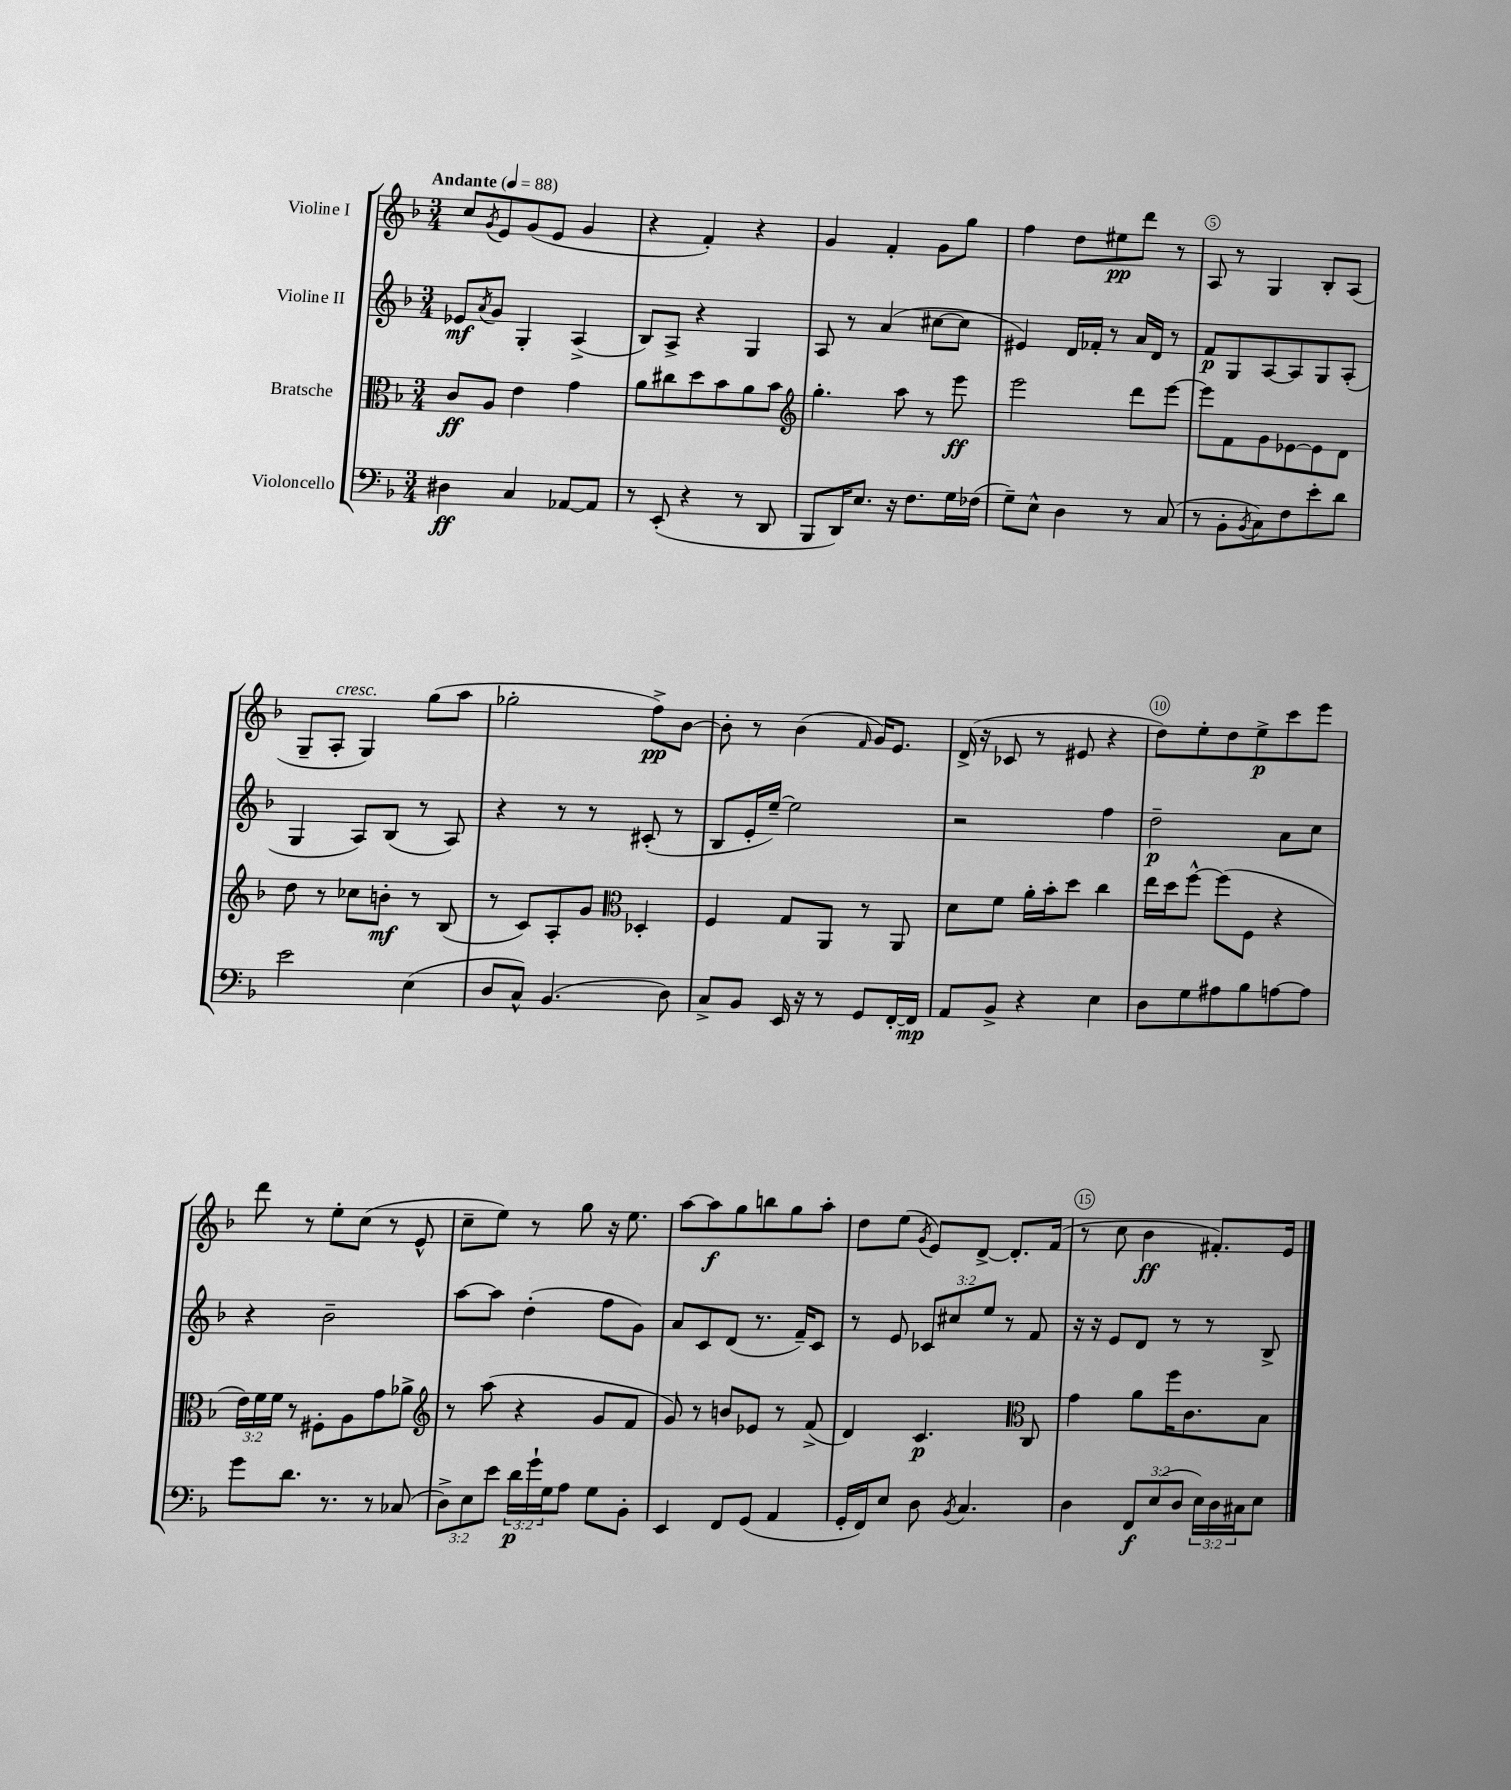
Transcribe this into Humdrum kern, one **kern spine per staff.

**kern	**dynam	**kern	**dynam	**kern	**dynam	**kern	**dynam
*part4	*part4	*part3	*part3	*part2	*part2	*part1	*part1
*staff4	*staff4	*staff3	*staff3	*staff2	*staff2	*staff1	*staff1
*I"Violoncello	*	*I"Bratsche	*	*I"Violine II	*	*I"Violine I	*
*clefF4	*	*clefC3	*	*clefG2	*	*clefG2	*
*k[b-]	*	*k[b-]	*	*k[b-]	*	*k[b-]	*
*M3/4	*	*M3/4	*	*M3/4	*	*M3/4	*
*MM88	*	*MM88	*	*MM88	*	*MM88	*
=1	=1	=1	=1	=1	=1	=1	=1
!	!	!	!	!	!	!LO:TX:a:B:t=Andante	!
4D#X\	ff	8c/L	ff	8e-X/L	mf	8cc/L	.
.	.	.	.	8qa/	.	8qg/	.
.	.	8A/J	.	8g/J	.	8e/	.
4C/	.	4e\	.	4G'/	.	(8g/	.
.	.	.	.	.	.	8e/J	.
[8AA-X/L	.	4g\	.	(4A^/	.	4g/	.
8AA-/J]	.	.	.	.	.	.	.
=2	=2	=2	=2	=2	=2	=2	=2
8r	.	8a\L	.	8B-/L)	.	4r	.
(8EE'/	.	8cc#X\	.	8A^/J	.	.	.
4r	.	8dd\	.	4r	.	4f'/)	.
.	.	8b-\	.	.	.	.	.
8r	.	8a\	.	4G/	.	4r	.
8DD/	.	8b-\J	.	.	.	.	.
=3	=3	=3	=3	=3	=3	=3	=3
*	*	*clefG2	*	*	*	*	*
8BBB-/L	.	4.gg'\	.	8A/	.	4g/	.
16DD/K)	.	.	.	8r	.	.	.
8.E/J	.	.	.	.	.	.	.
.	.	.	.	(4a/	.	4f'/	.
16r	.	8aa\	.	.	.	.	.
8.F\L	.	.	.	.	.	.	.
.	.	8r	.	[8cc#X\L	.	8g\L	.
16G\L	.	8eee\	ff	8cc#\J]	.	8gg\J	.
(16F-X\JJ	.	.	.	.	.	.	.
=4	=4	=4	=4	=4	=4	=4	=4
8G~\L)	.	2eee\	.	4e#X/)	.	4ff\	.
8E^^\J	.	.	.	.	.	.	.
4D\	.	.	.	16d/LL	.	8dd\L	.
.	.	.	.	16f-X'/JJ	.	.	.
.	.	.	.	8r	.	8ee#X\	pp
8r	.	8ddd\L	.	16a/LL	.	8ddd\J	.
.	.	.	.	16d/JJ	.	.	.
(8C/	.	[8eee\J	.	8r	.	8r	.
=5	=5	=5	=5	=5	=5	=5	=5
8r	.	8eee\L]	.	8f/L	p	8A/	.
8BB-'\L	.	8f\	.	8G/	.	8r	.
8qBB-/	.	.	.	.	.	.	.
8C\)	.	8g\	.	[8A/	.	4G/	.
8F\	.	[8e-X\	.	8A/]	.	.	.
8e'\	.	8e-\]	.	8G/	.	8B-'/L	.
8d\J	.	8d\J	.	(8A'/J	.	(8A/J	.
!!LO:LB:g=z
=6	=6	=6	=6	=6	=6	=6	=6
2e\	.	8dd\	.	4G/	.	8G~/L	.
!	!	!	!	!	!	!LO:TX:a:i:t=cresc.	!
.	.	8r	.	.	.	8A'/J	.
.	.	8cc-X\L	.	8A/L)	.	4G/)	.
.	.	8bn'\J	mf	(8B-/J	.	.	.
(4E\	.	8r	.	8r	.	(8gg\L	.
.	.	(8B-/	.	8A/)	.	8aa\J	.
=7	=7	=7	=7	=7	=7	=7	=7
8D/L	.	8r	.	4r	.	2gg-X'\	.
8C^^/J)	.	8c/L)	.	.	.	.	.
(4.BB-/	.	8A'/	.	8r	.	.	.
.	.	8g/J	.	8r	.	.	.
*	*	*clefC3	*	*	*	*	*
.	.	4D-X'/	.	(8c#X'/	.	8ff^\L)	pp
8D\)	.	.	.	8r	.	[8b-\J	.
=8	=8	=8	=8	=8	=8	=8	=8
8C^/L	.	4F/	.	8B-/L	.	8b-'\]	.
8BB-/J	.	.	.	16e'/L	.	8r	.
.	.	.	.	[16ee~/JJ)	.	.	.
16EE/	.	8G/L	.	2ee\]	.	(4b-\	.
16r	.	.	.	.	.	.	.
8r	.	8AA/J	.	.	.	.	.
.	.	.	.	.	.	16qqf/	.
8GG/L	.	8r	.	.	.	16g/KL)	.
.	.	.	.	.	.	8.e/J	.
[16FF'/L	.	8AA/	.	.	.	.	.
16FF/JJ]	mp	.	.	.	.	.	.
=9	=9	=9	=9	=9	=9	=9	=9
8AA/L	.	8d\L	.	2r	.	(16d^/	.
.	.	.	.	.	.	16r	.
8BB-^/J	.	8f\J	.	.	.	8c-X/	.
4r	.	16a'\LL	.	.	.	8r	.
.	.	16b-'\J	.	.	.	.	.
.	.	8dd\J	.	.	.	8e#X/	.
4E\	.	4cc\	.	4ff\	.	4r	.
=10	=10	=10	=10	=10	=10	=10	=10
8D\L	.	16ee\LL	.	2dd~\	p	8dd\L)	.
.	.	16dd\J	.	.	.	.	.
8G\	.	[8ff^^\J	.	.	.	8ee'\	.
8A#X\	.	(8ff\L]	.	.	.	8dd\	.
8B-\	.	8F\J	.	.	.	8ee^\	p
[8An\	.	4r	.	8a\L	.	8ccc\	.
8A\J]	.	.	.	8cc\J	.	8eee\J	.
!!LO:LB:g=z
=11	=11	=11	=11	=11	=11	=11	=11
8g\L	.	24e\LL)	.	4r	.	8ddd\	.
.	.	24f\	.	.	.	.	.
.	.	24f\JJ	.	.	.	.	.
8.d\J	.	8r	.	.	.	8r	.
.	.	8F#X'\L	.	2b-~\	.	8ee'\L	.
8.r	.	.	.	.	.	.	.
.	.	8A\	.	.	.	(8cc\J	.
8r	.	8g\	.	.	.	8r	.
(8C-X/	.	8a-X^\J	.	.	.	8e^^/	.
=12	=12	=12	=12	=12	=12	=12	=12
*	*	*clefG2	*	*	*	*	*
12D^\L)	.	8r	.	[8aa\L	.	8cc~\L	.
12E\	.	.	.	.	.	.	.
.	.	(8aa\	.	8aa\J]	.	8ee\J)	.
12e\J	.	.	.	.	.	.	.
24d\LL	p	4r	.	(4dd'\	.	8r	.
24g`\	.	.	.	.	.	.	.
24G\J	.	.	.	.	.	.	.
8A\J	.	.	.	.	.	8gg\	.
8G\L	.	8g/L	.	8ff\L	.	16r	.
.	.	.	.	.	.	8.ee\	.
8BB-'\J	.	8f/J	.	8g\J)	.	.	.
=13	=13	=13	=13	=13	=13	=13	=13
4EE/	.	8g/)	.	8a/L	.	[8aa\L	.
.	.	8r	.	8c/	.	8aa\]	f
8FF/L	.	8bn/L	.	(8d/J	.	8gg\	.
(8GG/J	.	8e-X/J	.	8.r	.	8bbn\	.
4AA/	.	8r	.	.	.	8gg\	.
.	.	.	.	16f~/KL)	.	.	.
.	.	(8f^/	.	8c/J	.	8aa'\J	.
=14	=14	=14	=14	=14	=14	=14	=14
16GG'/LL	.	4d/)	.	8r	.	8dd\L	.
16FF/J)	.	.	.	.	.	.	.
8E/J	.	.	.	8e/	.	(8ee\J	.
.	.	.	.	.	.	8qg/	.
8D\	.	4.c/	p	12c-X/L	.	8e/L)	.
.	.	.	.	12cc#X/	.	.	.
8qBB-/	.	.	.	.	.	.	.
4.C/	.	.	.	.	.	[8d^/J	.
.	.	.	.	12ee/J	.	.	.
.	.	.	.	8r	.	8.d'/L]	.
*	*	*clefC3	*	*	*	*	*
.	.	8C/	.	8f/	.	.	.
.	.	.	.	.	.	(16f/Jk	.
=15	=15	=15	=15	=15	=15	=15	=15
4D\	.	4g\	.	16r	.	8r	.
.	.	.	.	16r	.	.	.
.	.	.	.	8e/L	.	8cc\	.
12FF/L	f	8a\L	.	8d/J	.	4b-\	ff
(12E/	.	.	.	.	.	.	.
.	.	16ff\K	.	8r	.	.	.
12D/J	.	.	.	.	.	.	.
.	.	8.c\	.	.	.	.	.
24E\LL)	.	.	.	8r	.	8.f#X'/L)	.
24D\	.	.	.	.	.	.	.
24C#X\J	.	.	.	.	.	.	.
8E\J	.	8B-\J	.	8B-^/	.	.	.
.	.	.	.	.	.	16e/Jk	.
==	==	==	==	==	==	==	==
*-	*-	*-	*-	*-	*-	*-	*-
